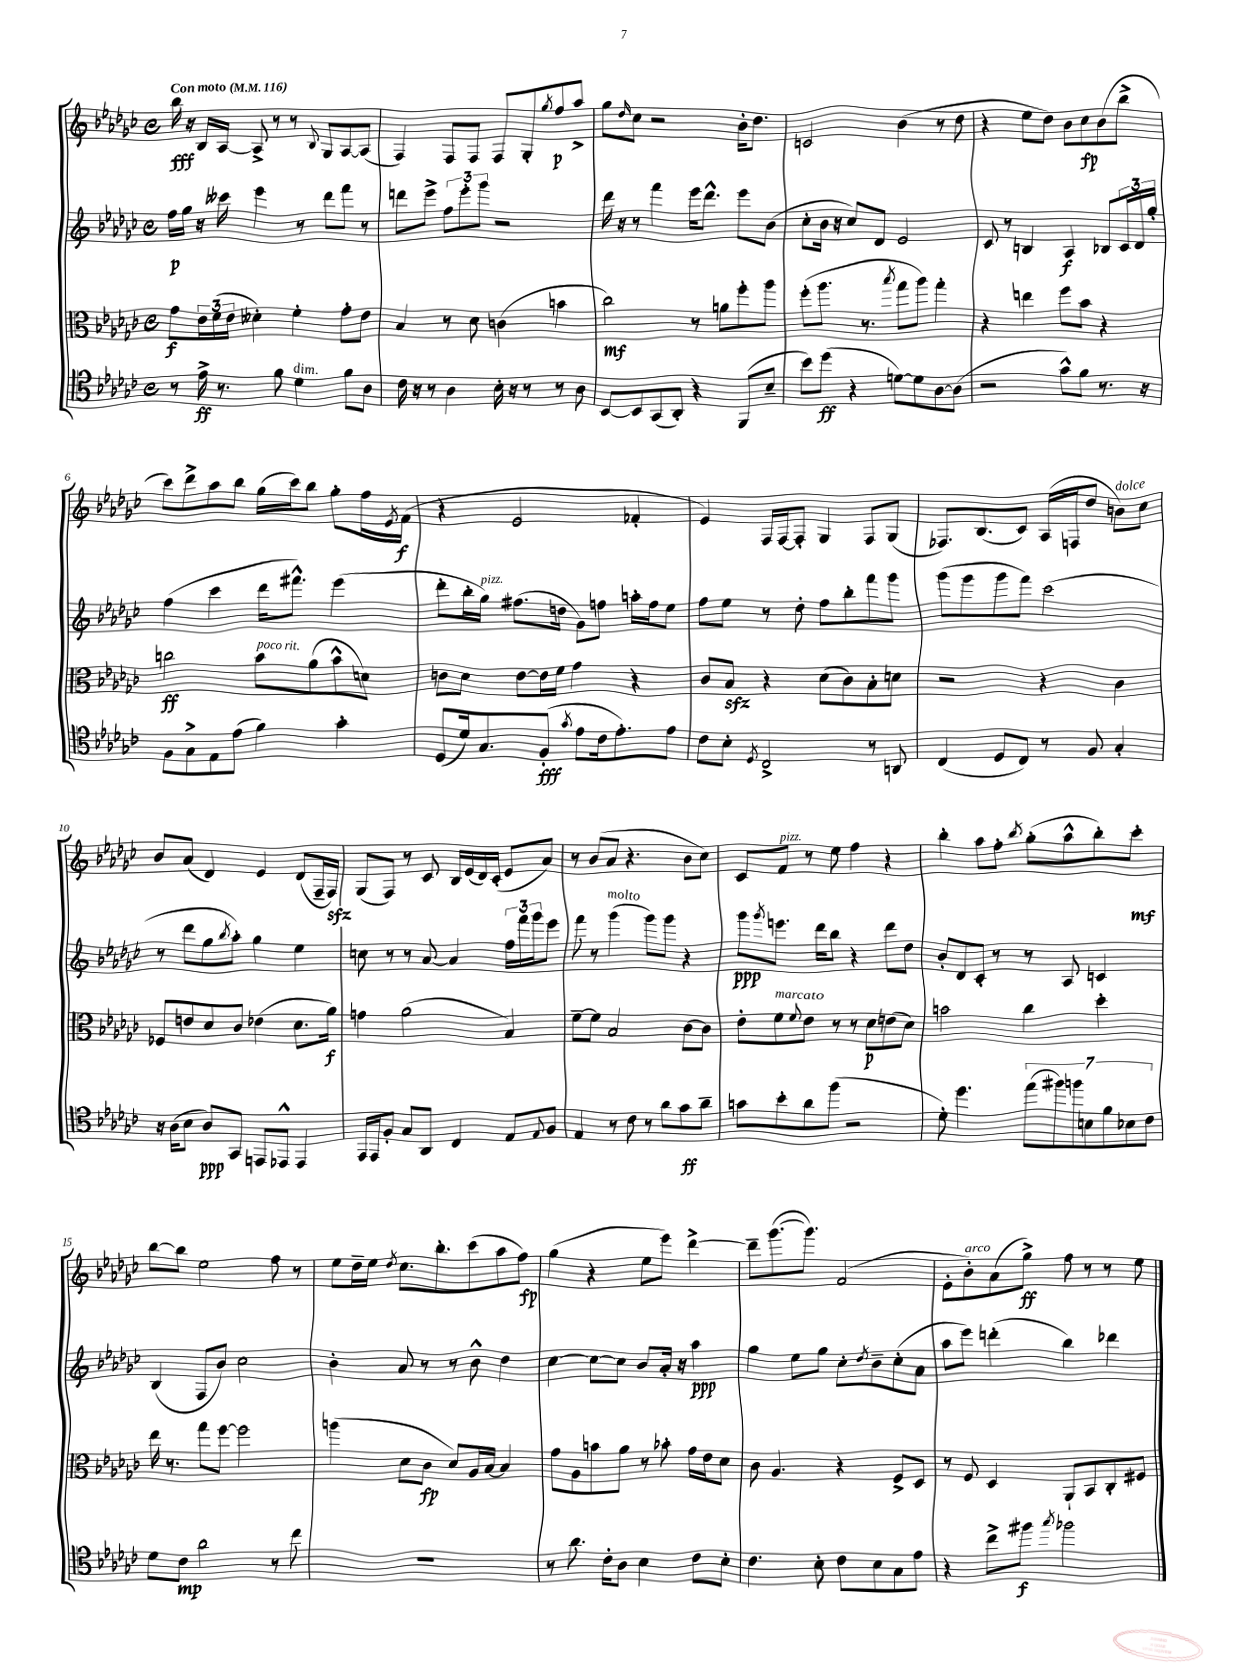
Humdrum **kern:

**kern	**kern	**kern	**kern
*staff4	*staff3	*staff2	*staff1
*clefC4	*clefC3	*clefG2	*clefG2
*k[b-e-a-d-g-c-]	*k[b-e-a-d-g-c-]	*k[b-e-a-d-g-c-]	*k[b-e-a-d-g-c-]
*M4/4	*M4/4	*M4/4	*M4/4
*met(c)	*met(c)	*met(c)	*met(c)
*MM116	*MM116	*MM116	*MM116
8r	8g-	16ff	16bb-
.	.	16gg-	16r
16e-^	24e-	16r	16B-
.	(24f	.	.
8.r	.	16ccc--	[16A-
.	24e-	.	.
.	4d--')	4eee-	8A-^]
8f	.	.	8r
4d-	4f'	8r	8r
.	.	.	8qqB-
.	.	8ddd-	8G-
8f	8g-'	8fff	[8A-
8A-	8e-	8r	(8A-]
=	=	=	=
16c-	4B-	8ddd	4F)
16r	.	.	.
8r	.	8eee-^	.
4A-	8r	12ff	8F
.	.	12eee-'	.
.	8d-	.	8F
.	.	12ggg-	.
16B-'	(4c	2r	8F
16r	.	.	.
8r	.	.	8G-'
.	.	.	8qgg-
8r	4b	.	8ff
8A-	.	.	8aa-^
=	=	=	=
[8BB-	2cc-)	16ddd-	8gg-
.	.	16r	.
.	.	.	16qqdd-
8BB-]	.	8r	8cc-
(8GG-	.	4fff	2r
8AA-')	.	.	.
4r	8r	16eee-	.
.	.	8.ddd-^^	.
.	8a	.	.
(8FF	8ff'	8eee-	16b-'
.	.	.	8.dd-
8B-~	8aa-	(8b-	.
=	=	=	=
8b-)	(8ff'	8cc-'	2c
(8dd-	8.aa-	16b-	.
.	.	16r	.
4r	.	8cc-)	.
.	8.r	.	.
.	.	8d-	.
.	8qbb-	.	.
[8d)	8gg-	2e-	(4b-
8d]	8aa-)	.	.
[8A-	4gg-'	.	8r
(8A-]	.	.	8dd-
=	=	=	=
2r	4r	8c-	4r
.	.	8r	.
.	4ee	4B	8ee-
.	.	.	8dd-)
8g-^^)	8ff	4A-	8b-
8f	8b-	.	8cc-
8.r	4r	8B-	(8b-
.	.	24c-	8bb-^
.	.	24d-	.
16r	.	.	.
.	.	24gg-'	.
=	=	=	=
8F	2cc	(4ff	8ccc-)
8G-^	.	.	8ddd-^
8E-	.	4ccc-	8aa-
(8e-	.	.	8bb-
4f)	8b-	16ddd-	(16gg-
.	.	8.fff#^^)	16ccc-)
.	(8a-	.	8bb-
4g-'	8b-^^	(4eee-	8gg-'
.	8d)	.	16ff
.	.	.	8qe-
.	.	.	(16f
=	=	=	=
(8D-	8c	8ddd-'	4r
16d-)	8d-	16bb-'	.
8.G-	.	16gg-)	.
.	[8e-	(8.ff#	2e-
(8F'	16e-]	.	.
.	16f	16dd	.
8qg-	.	.	.
8e-	4g-	8g-)	.
16c-	.	8ff	.
8.e-')	.	.	.
.	4r	16aa'	4f-'
.	.	16ff	.
8e-	.	8ee-	.
=	=	=	=
8c-	8c-	8ff	4e-)
8B-'	8B-	8ee-	.
8qD-	.	.	.
2C-^	4r	8r	16F
.	.	.	[16F
.	.	8dd-'	8F']
.	(8d-	8ff	4G-
.	8c-)	8bb-'	.
8r	8B-'	8fff	8F
8AA	8d	8ggg-	(8G-
=	=	=	=
(4C-	2r	(8ggg-	8.F-)
.	.	8ggg-	.
.	.	.	(8.B-
8D-	.	8ggg-	.
8C-)	.	8fff)	8c-)
8r	4r	(2ccc-	(16A-
.	.	.	16F
8F	.	.	8dd-
4G-'	4c-	.	8b)
.	.	.	8cc-
=	=	=	=
16r	8F-	8r	8b-
(16A-	.	.	.
8B-	8e	8ddd-	(8a-
8A-)	8d-	8gg-	4d-)
.	.	8qbb-	.
8GG-	8c-	8aa-')	.
8EE	(4e-	4gg-	4e-
8EE-^^	.	.	.
4EE-	8.d-	4ee-	(8d-
.	.	.	16F~
.	16a-)	.	16F)
=	=	=	=
16EE-	4g	8cc	(8G-
16EE-	.	.	.
8F'	.	8r	8F)
8G-	(2a-	8r	8r
8AA-	.	[8a-	8c-
4C-	.	4a-]	16B-
.	.	.	(16e-
.	.	.	16d-)
.	.	.	(16c-'
8E-	4B-)	24ff	8e-
.	.	24fff	.
.	.	24ggg-	.
8qqE-	.	.	.
8F	.	8eee-	8a-)
=	=	=	=
4E-	[8f~	8fff	8r
.	8f]	8r	(8b-
8r	2B-	(4ggg-	8a-
8c-	.	.	4.r
8r	.	8ggg-)	.
8a-	.	8ggg-	.
8g-	[8c-	4r	8b-
8a-~	8c-]	.	8cc-)
=	=	=	=
8g	8e-'	8ggg-	8c-
.	.	8qggg-	.
8b-'	8f	8.eee	8f
.	8qqf	.	.
8a-	8e-	.	8r
.	.	16ddd-	.
(8ff	8r	8bb-	8ee-
2r	8r	4r	4ff
.	8d-	.	.
.	(8e	8ddd-	4r
.	8d-)	8dd-	.
=	=	=	=
8d-')	2b	8b-'	4bb-'
4.dd-	.	8d-	.
.	.	8c-'	8aa-
.	.	8r	8ff'
.	.	.	8qbb-
(14ee-	4cc-	8r	(8gg-'
14ff#)	.	.	.
.	.	8A-	8aa-^^
14ff	.	.	.
14B	.	.	.
.	4dd-'	4c	8bb-')
14f	.	.	.
14B-	.	.	.
.	.	.	8ccc-'
14c-	.	.	.
=	=	=	=
8d-	16ee-	(4B-	[8bb-
.	8.r	.	.
8c-	.	.	8bb-]
2a-	8gg-	8F	2ee-
.	[8ff	8b-)	.
.	2ff]	2cc-	.
8r	.	.	8ff
8cc-	.	.	8r
=	=	=	=
1r	(4aa	4b-'	8ee-
.	.	.	16dd-~
.	.	.	16ee-
.	.	.	8qdd-
.	8d-	8a-	8.cc-
.	8c-	8r	.
.	.	.	8.bb-'
.	8d-)	8r	.
.	16A-	8b-^^	(8ccc-
.	[16B-	.	.
.	4B-]	4dd-	8aa-
.	.	.	8ff)
=	=	=	=
8r	8g-	[4cc-	(4gg-
8.a-	8A-	.	.
.	8b	8cc-_	4r
16c-'	.	.	.
8A-	8a-	8cc-]	.
4B-	8r	8b-	8ee-
.	8b-'	16a-'	8eee-)
.	.	16r	.
8c-	16g-	4aa-	[4ddd-^
.	16e-	.	.
8B-'	8d-	.	.
=	=	=	=
4.c-	8c-	4gg-	8ddd-~]
.	4.A-	.	([8.ggg-
.	.	8ee-	.
.	.	.	8.ggg-])
8B-'	.	8gg-	.
8c-	4r	8cc-'	(2f
.	.	8qdd-	.
8B-	.	8b-~	.
8G-	8F^	(8cc-'	.
8e-	8D-	8a-	.
=	=	=	=
4r	8r	8aa-	8e-'
.	8F	8eee-)	8b-')
8cc-^	4D-	(4ddd'	(8a-
8ff#	.	.	8gg-^)
8qgg-	.	.	.
2ff-	8AA-`	4bb-)	8ff
.	8BB-	.	8r
.	8C-'	4ddd-	8r
.	8F#	.	8ee-
==	==	==	==
*-	*-	*-	*-
